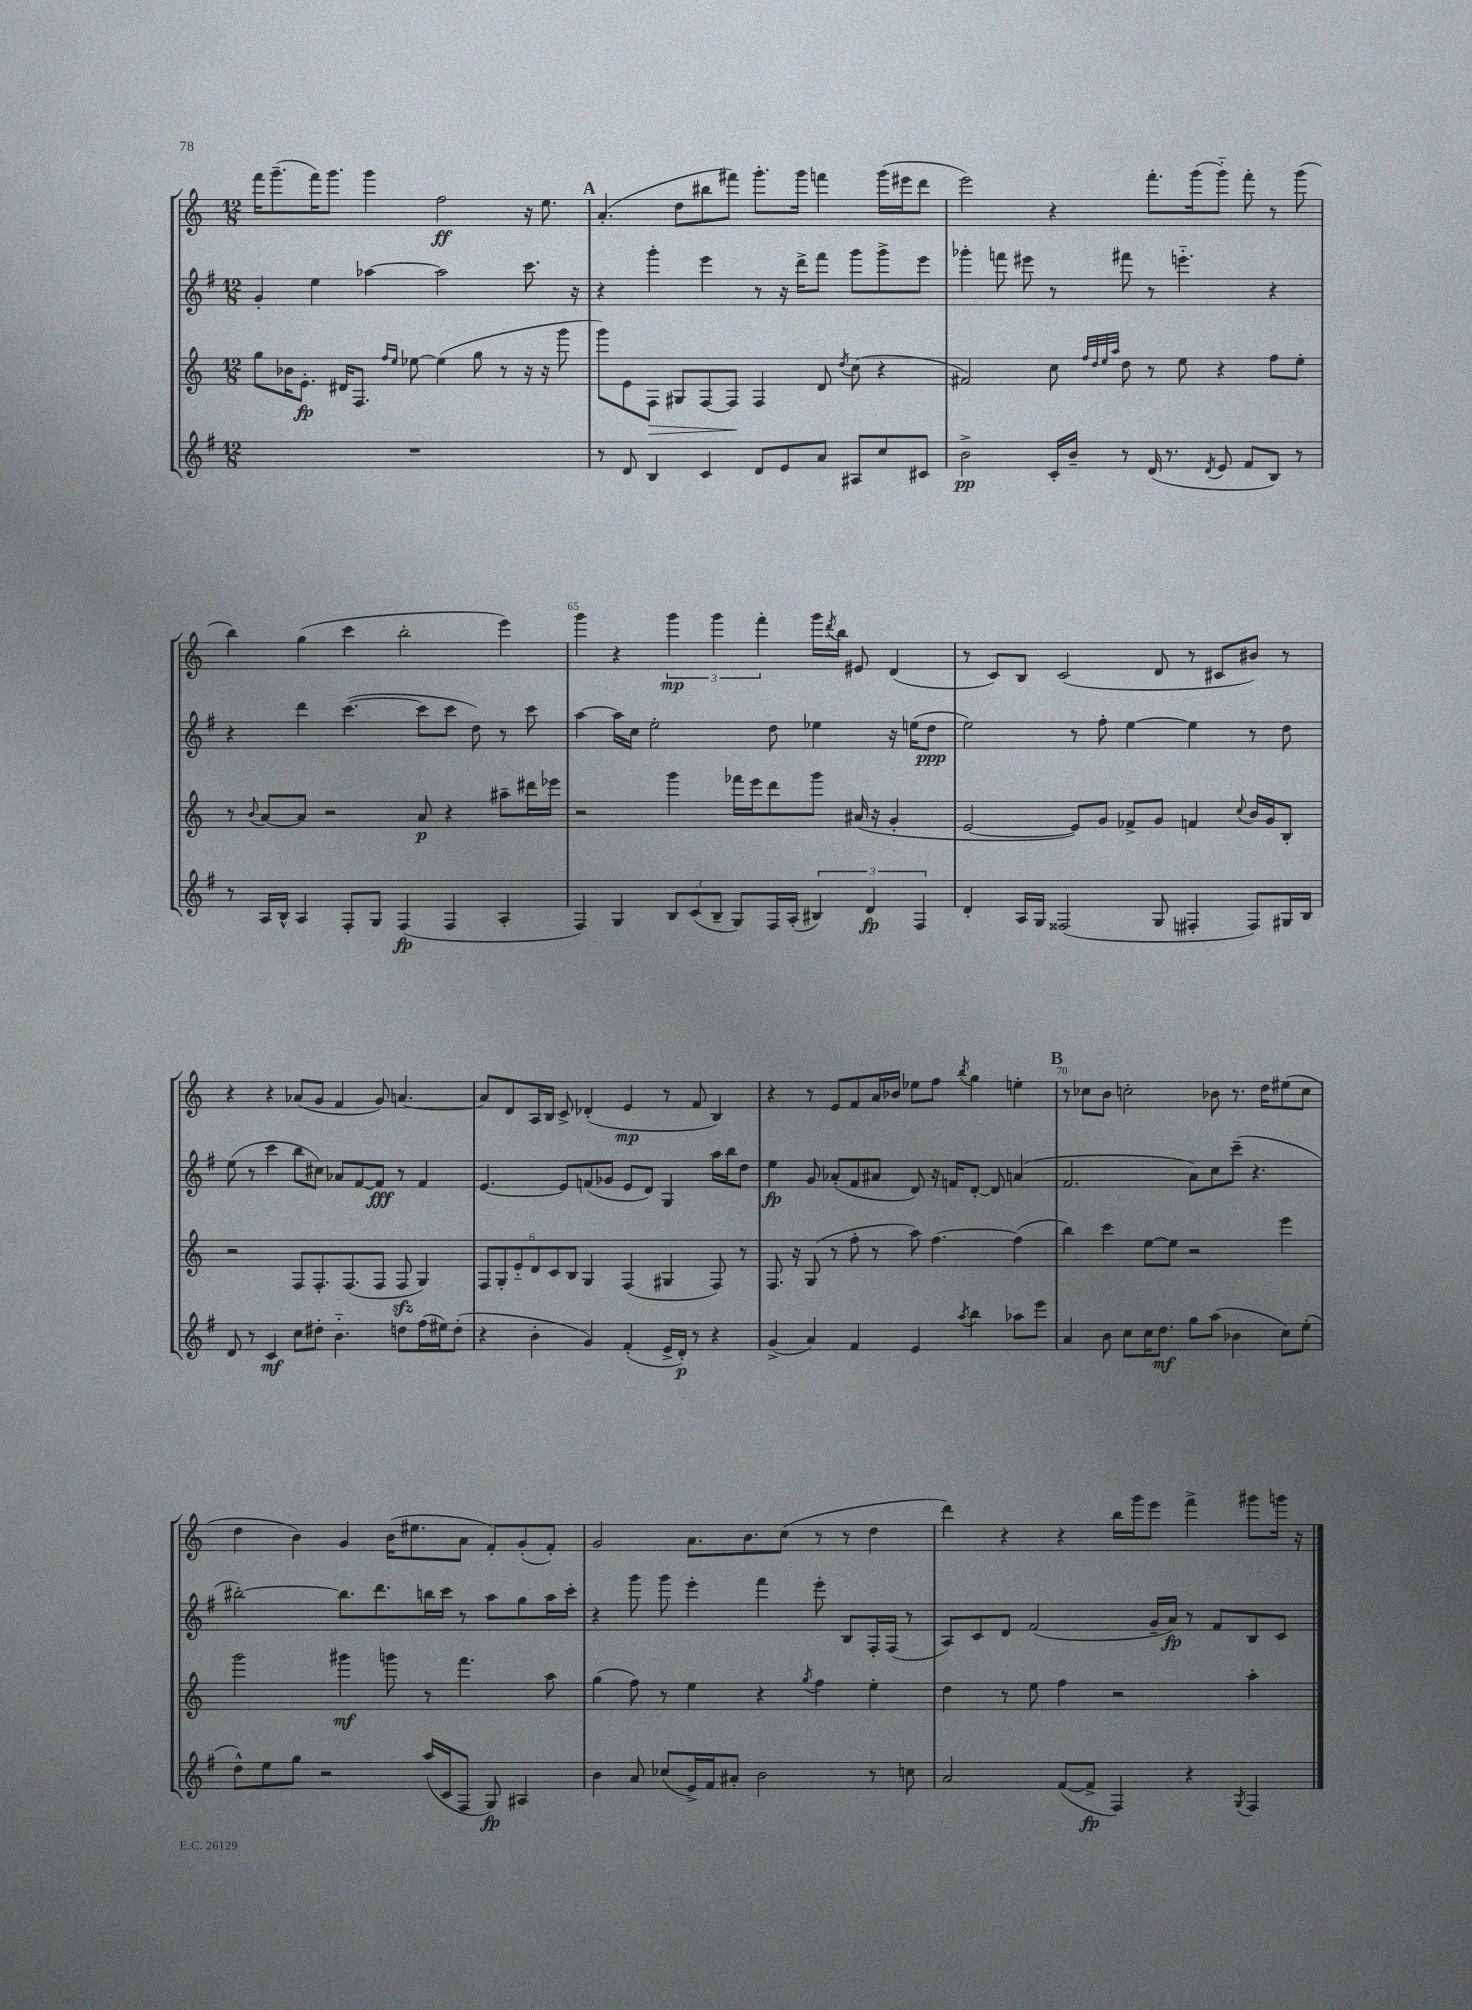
<<
\new StaffGroup <<
\new Staff = "s0" {
    \clef treble \key c \major \numericTimeSignature \time 12/8
    f'''16 g'''8.--( f'''16) g'''8. g'''4 f''2\ff r16 e''8. |
    \mark \markup { \bold "A" } a'4.-.( d''8 bis''8 fis'''8) g'''8.-. g'''16 f'''4 g'''16( eis'''16 d'''8 |
    e'''2) r4 f'''8.-. g'''16( g'''8-_) f'''8-. r8 g'''8( |
    b''4) g''4( c'''4 b''2-. e'''4) |
    g'''4 r4 \tuplet 3/2 { g'''4\mp g'''4 f'''4-. } g'''16 \acciaccatura { d'''8 } b''16 eis'8 d'4( |
    r8 c'8) b8 c'2( d'8 r8 cis'8 bis'8) r8 |
    r4 r4 aes'8( g'8 f'4 g'8) a'4.~ |
    a'8 d'8 a16 b16 c'8-> des'4-.( e'4\mp r8 f'8 b4) |
    r4 r8 e'8 f'8 a'16 bes'16 ees''8 f''8 \acciaccatura { b''8 } g''4 e''4-. |
    \mark \markup { \bold "B" } r8 ces''8 b'8 c''2-. bes'8 r8. d''16 eis''8( c''8 |
    d''4 b'4) g'4 b'16( eis''8. a'8 f'8-.) g'8-.( f'8-.) |
    g'2 a'8. b'8. c''8( r8 r8 d''4 |
    d'''4) r4 r4 b''16 g'''16 e'''8 f'''4-> gis'''8 g'''16 r16 \bar "|." |
}
\new Staff = "s1" {
    \clef treble \key g \major \numericTimeSignature \time 12/8
    g'4-. e''4 aes''4~ aes''2 c'''8. r16 |
    \mark \markup { \bold "A" } r4 g'''4-. e'''4 r8 r16 d'''16-> fis'''8 g'''8 g'''8-> e'''8 |
    ges'''4-. f'''8 eis'''8 r8 fis'''8 r8 e'''4.-_ r4 |
    r4 d'''4 c'''4.~( c'''8 c'''8 d''8) r8 c'''8 |
    a''4~ a''16 c''16 e''2-. d''8 ees''4 r16 e''16( d''8\ppp |
    e''2) r8 fis''8-. e''4~ e''4 r8 d''8 |
    e''8( r8 c'''4 b''8 cis''8) aes'8 fis'8~ fis'8\fff r8 fis'4 |
    e'4.~ e'8 f'8( ges'8 e'8 d'8) g4 a''16 b''16 d''8 |
    e''4\fp g'8 aes'8-.( fis'8 ais'8 d'8) r16 f'16 d'8~-. d'8 a'4( |
    \mark \markup { \bold "B" } fis'2. a'8) c''8 c'''8--( r4. |
    bis''2~-.) bis''8. d'''8. b''16 c'''16 r8 a''8 g''8 a''16 c'''16-. |
    r4 g'''8 g'''8 e'''4-. fis'''4 e'''8-. b8 fis16-. fis16( r8 |
    a8) c'8 d'8 fis'2( g'16-- a'16\fp) r8 fis'8 b8 c'8 \bar "|." |
}
\new Staff = "s2" {
    \clef treble \key c \major \numericTimeSignature \time 12/8
    g''8 bes'16 e'8.-.\fp dis'16 f8. \grace { f''16 e''16 } ees''8~ ees''4( g''8 r8 r16 r16 g'''8 |
    \mark \markup { \bold "A" } g'''8) e'8 f8\> gis8 f8~ f8\! f4 d'8 \acciaccatura { d''8 } c''8( r4 |
    fis'2) c''8 \grace { f''32 d''32 e''32 a''32 } d''8 r8 e''8 r4 f''8 e''8-. |
    r8 \appoggiatura { b'8 } a'8~ a'8 r2 a'8\p r4 ais''8-- dis'''16 ees'''16 |
    r2 g'''4 fes'''16 e'''16 d'''8 g'''8 ais'16( r16 g'4-. |
    e'2~ e'8) g'8 fes'8-> g'8 f'4 \appoggiatura { c''8 } b'16 g'16 b8-. |
    r2 f8 f8.-. f8.( f8 f8\sfz g4) |
    \tuplet 6/4 { f8 g8-. e'8-_ d'8 c'8 b8 } g4 f4( gis4 f8) r8 |
    f8. r16 g8( r8 f''8-. r8 a''8) f''4.~ f''4( |
    \mark \markup { \bold "B" } b''4) c'''4 e''8~ e''8 r2 e'''4 |
    g'''2 gis'''4\mf g'''8 r8 f'''4. a''8 |
    g''4( f''8) r8 e''4 r4 \acciaccatura { g''8 } f''4 e''4-. |
    d''4 r8 e''8 f''4 r2 a''4-. \bar "|." |
}
\new Staff = "s3" {
    \clef treble \key g \major \numericTimeSignature \time 12/8
    R1. |
    \mark \markup { \bold "A" } r8 d'8 b4 c'4 d'8 e'8 a'8 ais8 c''8 cis'8 |
    b'2->\pp c'16-. b'16-- r8 d'16( r8. \acciaccatura { d'8 } e'8 fis'8 b8) r8 |
    r8 a16 b16-^ a4 fis8-. g8 fis4\fp( fis4 a4-. |
    fis4) g4 \tuplet 3/2 { b8 c'8( b8-- } g8) fis16 a16-.( \tuplet 3/2 { bis4) d'4\fp fis4 } |
    d'4-. a16 g16 fisis2( g8 fis4-. fis8) gis16 b16 |
    d'8 r8 c'4\mf c''8 dis''8-. b'4.-_ d''8 fis''16( eis''16) d''8-.( |
    r4 b'4-. g'4) fis'4-.( e'16-> d'16-.\p) r8 r4 |
    g'4->( a'4) fis'4 e'4 \acciaccatura { a''8 } b''4 aes''8 e'''8 |
    \mark \markup { \bold "B" } a'4 b'8 c''8 c''16 d''8.\mf g''8 a''8( bes'4 c''8) e''8-.( |
    d''8-^) e''8 g''8 r2 a''16( c'16 fis8 g8\fp) ais4 |
    b'4 a'8 ces''8( e'16->) fis'16 ais'8-. b'2 r8 c''8 |
    a'2 fis'8~( fis'8->\fp fis4) r4 \acciaccatura { g8 } fis4 \bar "|." |
}
>>
>>
\layout { \context { \Score currentBarNumber = #61 \override BarNumber.break-visibility = ##(#f #t #t) barNumberVisibility = #(every-nth-bar-number-visible 5) } }
